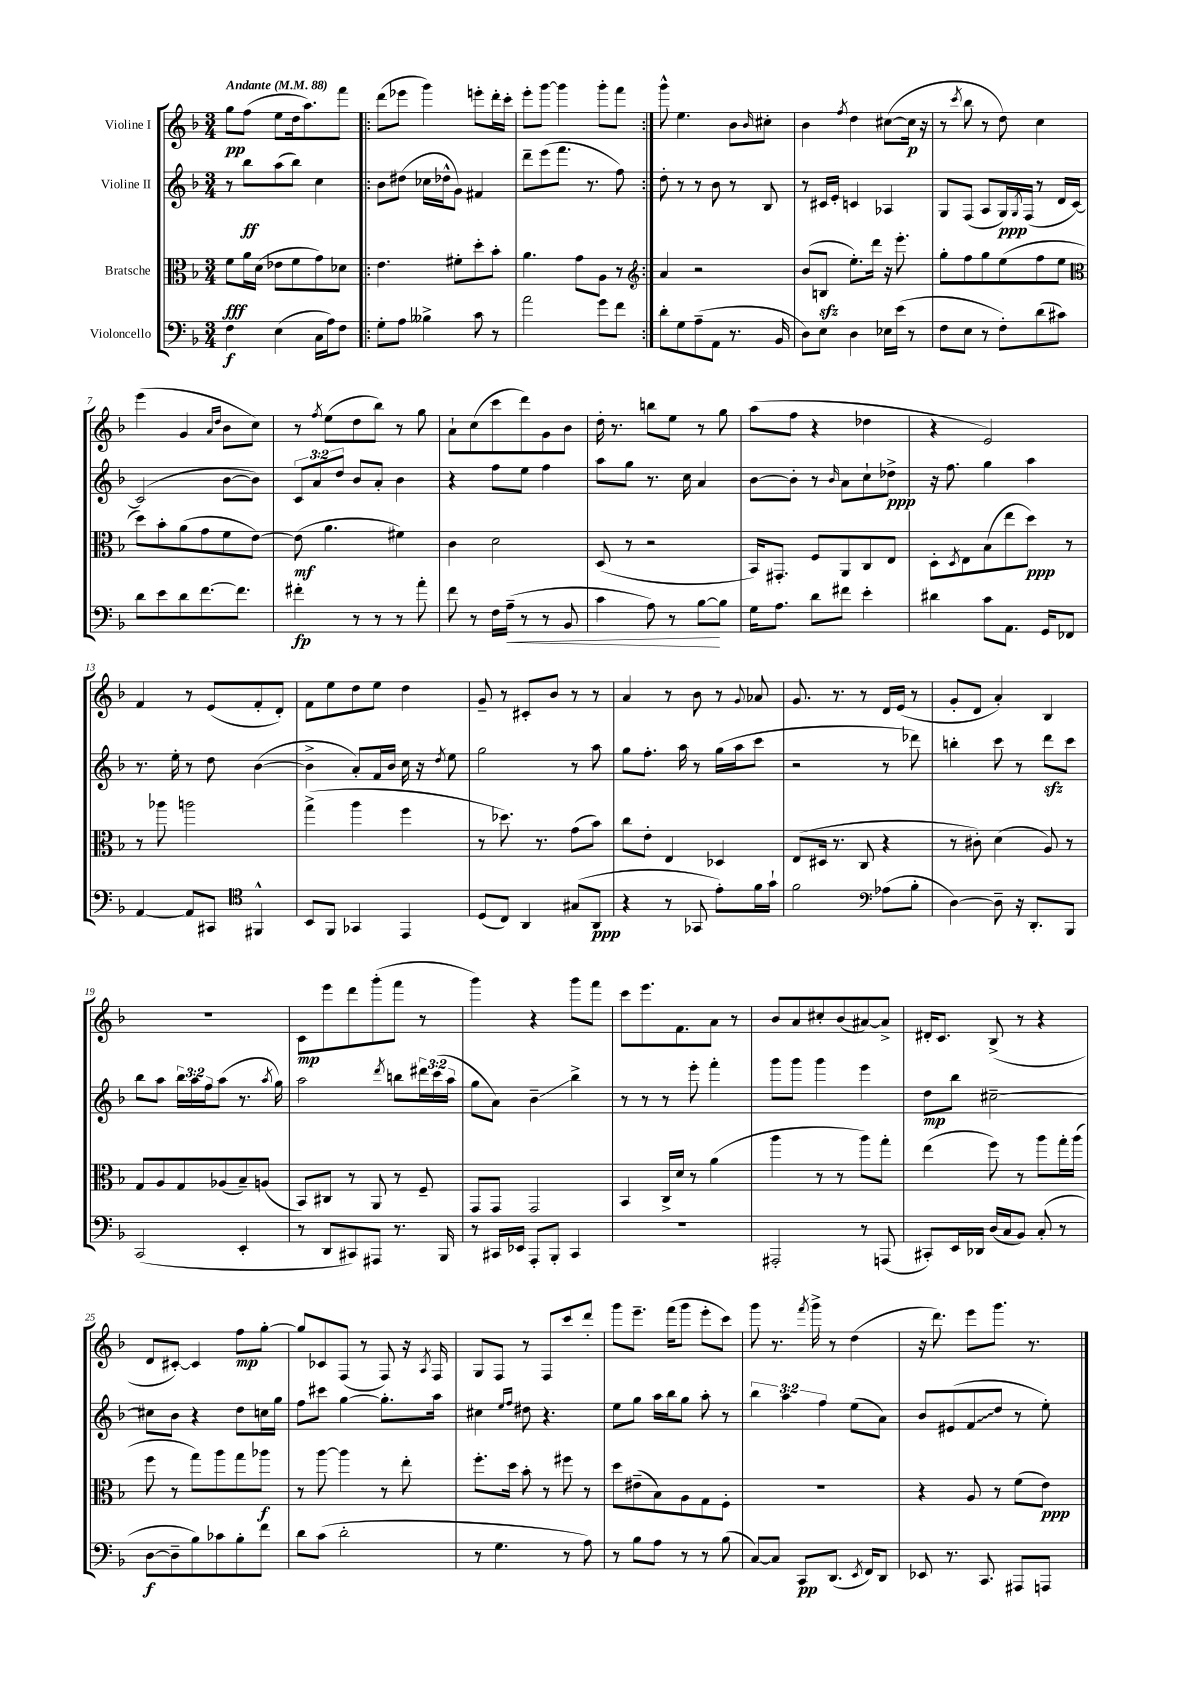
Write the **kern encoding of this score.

**kern	**kern	**kern	**kern
*staff4	*staff3	*staff2	*staff1
*clefF4	*clefC3	*clefG2	*clefG2
*k[b-]	*k[b-]	*k[b-]	*k[b-]
*M3/4	*M3/4	*M3/4	*M3/4
*MM88	*MM88	*MM88	*MM88
4F	8f	8r	8gg
.	16a	8bb-	(8ff
.	(16d	.	.
(4E	8e-	(8aa	8ee
.	8f	8bb-)	16dd
.	.	.	8.aa)
16C	8g)	4cc	.
16A)	.	.	.
8F	8d-	.	8fff
=!|:	=!|:	=!|:	=!|:
8G'	4.e	8b-	(8ddd
8A	.	(8dd#	8eee-
4B--^	.	16cc-	4ggg)
.	.	16dd-^^	.
.	8f#'	8g)	.
8c	8dd'	4f#	8eee'
8r	8b-'	.	16ddd'
.	.	.	16ccc'
=	=	=	=
2a	4.a	8ddd~	8eee'
.	.	(8eee	[8ggg
.	.	8.fff	4ggg]
.	8g	.	.
.	.	8.r	.
8g	8A	.	8ggg'
8f	8r	8ff)	8fff
=:|!	=:|!	=:|!	=:|!
*	*clefG2	*	*
8d'	4a	8dd'	8ggg^^
8G	.	8r	4.ee
(8A~	2r	8r	.
8AA	.	8b-	.
8.r	.	8r	8b-
.	.	.	16qqb-
.	.	8B-	8cc#'
16BB-	.	.	.
=	=	=	=
8D)	(8b-	8r	4b-
8E	8B	16c#	.
.	.	16e'	.
.	.	.	8qff
4D	8.ee')	4c	4dd
.	16ddd	.	.
16E-	16r	4A-	([8cc#
(16e	8.eee'	.	.
8r	.	.	16cc#]
.	.	.	16r
=	=	=	=
8F	8gg'	8G	8r
.	.	.	8qccc
8E	8ff	(8F	8bb-
8r	8gg	8A	8r
8F')	(8ee	16G)	8dd)
.	.	8qG	.
.	.	(16F	.
(8d	8ff	8r	4cc
8c#)	8ee	16d	.
.	.	[16c)	.
=	=	=	=
*	*clefC3	*	*
8d	8dd)	(2c]	(4eee
8e	8b-'	.	.
8d	(8a	.	4g
[8.f	8g	.	.
.	.	.	16qqa
.	.	.	16qqdd
.	8f	[8b-	8b-
8.f]	.	.	.
.	[8e)	8b-])	8cc)
=	=	=	=
4f#'	(8e]	12c	8r
.	.	12a	.
.	.	.	8qff
.	4.a	.	(8ee
.	.	12dd	.
8r	.	8b-	8dd
8r	.	8a'	8bb-)
8r	4f#)	4b-	8r
8a'	.	.	8gg
=	=	=	=
8f	4c	4r	8a`
8r	.	.	(8cc
16F	2d	8ff	8ccc
(16A~	.	.	.
8r	.	8ee	8ddd)
8r	.	4ff	8g
8BB-	.	.	8b-
=	=	=	=
4c	(8D	8aa	16dd'
.	.	.	8.r
.	8r	8gg	.
8A)	2r	8.r	8bb
8r	.	.	8ee
.	.	16cc	.
[8B-	.	4a	8r
8B-]	.	.	8gg
=	=	=	=
16G	16BB-)	[8b-	(8aa
8.A	8.GG#'	.	.
.	.	8b-']	8ff
8d	8F	8r	4r
.	.	16qqb-	.
8f#	8AA	8a	.
4e'	8C	8cc`	4dd-
.	8E	8dd-^	.
=	=	=	=
4d#	8D'	16r	4r
.	.	8.ff	.
.	8qD	.	.
.	8E	.	.
8c	(8B-	4gg	2e)
8.AA	8ee	.	.
.	8dd)	4aa	.
16GG	.	.	.
8FF-	8r	.	.
=	=	=	=
[4AA	8r	8.r	4f
.	8aa-	.	.
.	.	16ee'	.
8AA]	2aa	8r	8r
8CC#	.	8dd	(8e
*clefC4	*	*	*
4FF#^^	.	([4b-	8f'
.	.	.	8d')
=	=	=	=
8BB-	(4gg^	4b-^]	8f
8FF	.	.	8ee
4GG-	4aa	8a')	8dd
.	.	16f	8ee
.	.	16b-	.
4EE	4ff	16cc	4dd
.	.	16r	.
.	.	8qdd	.
.	.	8ee	.
=	=	=	=
(8D	8r	2gg	8g~
8C)	8.dd-)	.	8r
4AA	.	.	8c#'
.	8.r	.	.
.	.	.	8b-
(8G#	(8g	8r	8r
8AA	8b-)	8aa	8r
=	=	=	=
4r	8cc	8gg	4a
.	8e'	8.ff'	.
8r	4E	.	8r
.	.	16aa	.
8GG-	.	8r	8b-
8e')	4D-	(16gg	8r
.	.	16aa	.
.	.	.	8qqg
16f	.	8ccc	8a-
16g`	.	.	.
=	=	=	=
2f	(8E	2r	8.g
.	16D#	.	.
.	8.r	.	8.r
.	8C	.	8r
*clefF4	*	*	*
(8A-	4r	8r	16d
.	.	.	(16e
8B-'	.	8ddd-)	8r
=	=	=	=
[4D)	8r	4bb'	8g'
.	8c#')	.	8d
8D~]	(4d	8ccc	4a')
16r	.	8r	.
8.DD'	.	.	.
.	8A)	8ddd	4B-
8BBB-	8r	8ccc	.
=	=	=	=
(2CC	8G	8bb-	2.r
.	8A	8aa	.
.	8G	24bb-	.
.	.	24aa	.
.	.	24ff	.
.	(8A-	(8aa	.
4EE'	8B-~)	8.r	.
.	(8A	.	.
.	.	8qaa	.
.	.	16gg)	.
=	=	=	=
8r	8BB-)	2aa	8c
8DD	8C#	.	8eee
8CC#)	8r	.	8ddd
8AAA#	8AA	.	(8ggg'
.	.	8qddd	.
8.r	8r	8bb	8fff
.	8F~	24ddd#	8r
.	.	(24ccc	.
16BBB-	.	.	.
.	.	24aa	.
=	=	=	=
8r	8GG	8gg	4ggg)
16CC#	8GG	8a)	.
16EE-	.	.	.
8AAA'	2GG	4b-~	4r
8BBB-'	.	.	.
4CC#	.	4bb-^	8ggg
.	.	.	8fff
=	=	=	=
2.r	4BB-	8r	8ccc
.	.	8r	8.eee
.	16C^	8r	.
.	16d	.	8.f
.	8r	8eee'	.
.	(4a	4fff'	8a
.	.	.	8r
=	=	=	=
2AAA#'	4aa	8ggg	8b-
.	.	8ggg	8a
.	8r	4ggg	8cc#'
.	8r	.	(8b-
8r	8aa)	4eee	[8a#)
(8AAA	8gg'	.	8a#^]
=	=	=	=
8CC#')	(4ee	8dd	16d#'
.	.	.	8.c
16EE	.	8bb-	.
16DD-	.	.	.
(16D	8ff)	[2cc#~	(8B-^
16C	.	.	.
8BB-)	8r	.	8r
(8C'	8aa	.	4r
8r	16gg'	.	.
.	(16aa	.	.
=	=	=	=
[8D	8ff	8cc#]	8d
8D~]	8r	8b-	[8c#')
8B-)	8gg)	4r	4c#]
8c-	8aa	.	.
8B-'	8gg	8dd	8ff
8f	8aa-	16cc	[8gg'
.	.	16gg	.
=	=	=	=
8d	8r	8ff	8gg]
(8c	[8aa	8ccc#	8c-
2d'	4aa]	[4gg	(8F
.	.	.	8r
.	8r	8.gg']	8F)
.	8ee'	.	16r
.	.	.	8qA
.	.	16aa	16F
=	=	=	=
8r	8.ff'	4cc#	8G
4.G	.	.	8F
.	16dd	.	.
.	.	16qqee	.
.	.	16qqff	.
.	8b-'	8dd#	8r
.	8r	4.r	8F
8r	8ff#	.	8ccc
8A)	8r	.	8ddd'
=	=	=	=
8r	8dd	8ee	8ggg
8B-	(8e#~	8gg	8.eee~
8A	8B-)	16aa	.
.	.	16bb-	(16fff
8r	8A	8gg	8ggg
8r	8G	8aa'	8eee'
(8B-	8F'	8r	8ccc)
=	=	=	=
[8C)	2.r	6bb-	8ggg
8C]	.	.	8.r
.	.	6aa	.
8CC	.	.	.
.	.	.	8qfff
.	.	.	16ggg^
.	.	6ff	.
(8.DD	.	.	8r
.	.	(8ee	(4dd
8qEE	.	.	.
16FF)	.	.	.
8DD	.	8a)	.
=	=	=	=
8EE-	4r	8b-	16r
.	.	.	8.ddd)
8.r	.	(8e#	.
.	8A	8f	8eee
8.CC	.	.	.
.	8r	8dd	8.ggg
8AAA#	(8f	8r	.
.	.	.	8.r
8AAA	8e)	8ee')	.
==	==	==	==
*-	*-	*-	*-
